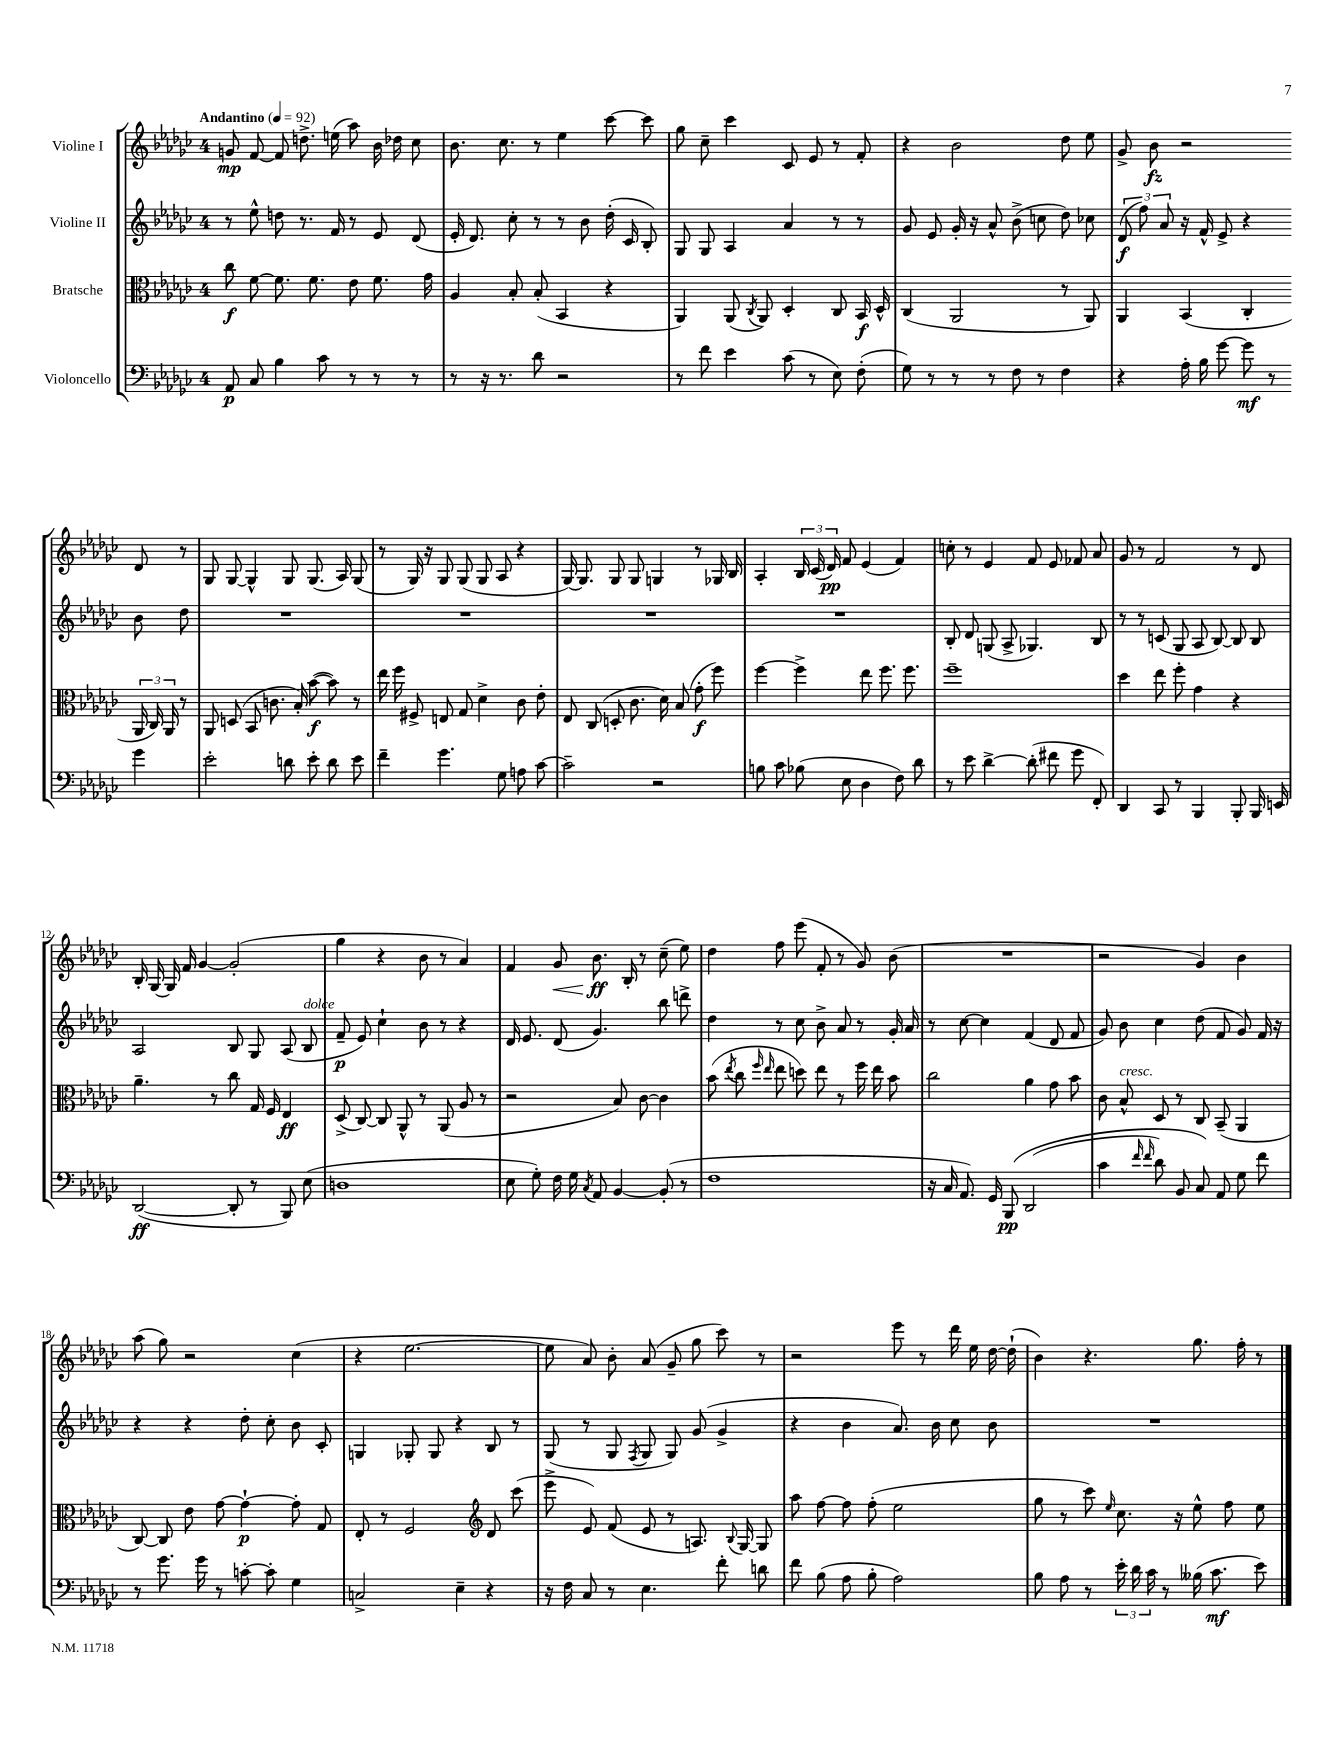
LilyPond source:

<<
\new StaffGroup <<
\new Staff = "s0" \with { instrumentName = "Violine I" } {
    \clef treble \key ges \major \once \override Staff.TimeSignature.style = #'single-digit \time 4/4 \tempo "Andantino" 4 = 92
    \autoBeamOff g'8\mp f'8~ f'8 d''8.-> e''16( aes''8) bes'16 des''16 ces''8 |
    bes'8. ces''8. r8 ees''4 ces'''8~ ces'''8 |
    ges''8 ces''8-- ces'''4 ces'8 ees'8 r8 f'8-. |
    r4 bes'2 des''8 ees''8 |
    ges'8-> bes'8\fz r2 des'8 r8 |
    ges8 ges8~ ges4-^ ges8 ges8.( aes16) ges8( |
    r8 ges16) r16 ges8 ges8( ges8 aes8 r4 |
    ges16~) ges8. ges8 ges8 g4 r8 ges16 bes16 |
    aes4-. \tuplet 3/2 { bes16 ces'16( des'16\pp) } f'8 ees'4( f'4) |
    c''8-. r8 ees'4 f'8 ees'8 fes'8 aes'8 |
    ges'8 r8 f'2 r8 des'8 |
    bes16-. ges16~ ges16 f'16 ges'4~ ges'2-.( |
    ges''4 r4 bes'8 r8 aes'4) |
    f'4 ges'8\< bes'8.\ff\! bes16-. r8 ces''8--( ees''8) |
    des''4 f''8 ees'''8( f'8-. r8 ges'8) bes'8( |
    R1 |
    r2 ges'4) bes'4 |
    aes''8( ges''8) r2 ces''4( |
    r4 ees''2.~ |
    ees''8 aes'8) bes'8-. aes'8( ges'8-- ges''8 ces'''8) r8 |
    r2 ees'''8 r8 des'''16 ees''16 des''16~ des''16-!( |
    bes'4) r4. ges''8. f''16-. r8 \bar "|." |
}
\new Staff = "s1" \with { instrumentName = "Violine II" } {
    \clef treble \key ges \major \once \override Staff.TimeSignature.style = #'single-digit \time 4/4
    \autoBeamOff r8 ees''8-^ d''8 r8. f'16 r8 ees'8 des'8( |
    ees'16-. des'8.) ces''8-. r8 r8 bes'8 des''16-.( ces'16 bes8-.) |
    ges8 ges8 aes4 aes'4 r8 r8 |
    ges'8 ees'8 ges'16-. r16 aes'8-^ bes'8->( c''8 des''8) ces''8 |
    \tuplet 3/2 { des'8\f( f''8) aes'8 } r16 f'16-^ ees'8-> r4 bes'8 des''8 |
    R1 |
    R1 |
    R1 |
    R1 |
    bes8-. des'8 g8( aes8-> ges4.) bes8 |
    r8 r8 c'8( ges8 aes8 bes8~) bes8 bes8 |
    aes2 bes8 ges8 aes8( bes8^\markup { \italic "dolce" } |
    f'8--\p ees'8) ces''4-! bes'8 r8 r4 |
    des'16 ees'8. des'8( ges'4.) bes''8 d'''8-> |
    des''4 r8 ces''8 bes'8-> aes'8 r8 ges'16-. aes'16 |
    r8 ces''8~ ces''4 f'4( des'8 f'8 |
    ges'8) bes'8 ces''4 des''8( f'8 ges'8) f'16 r16 |
    r4 r4 des''8-. ces''8-. bes'8 ces'8-. |
    g4 ges8-. ges8 r4 bes8 r8 |
    ges8( r8 ges8 \acciaccatura { f8 } ges8 ges8) ges'8( ges'4-> |
    r4 bes'4 aes'8.) bes'16 ces''8 bes'8 |
    R1 \bar "|." |
}
\new Staff = "s2" \with { instrumentName = "Bratsche" } {
    \clef alto \key ges \major \once \override Staff.TimeSignature.style = #'single-digit \time 4/4
    \autoBeamOff ces''8\f f'8~ f'8. f'8. ees'8 f'8. ges'16 |
    aes4 bes8-. bes8-.( bes,4 r4 |
    aes,4) aes,8( \acciaccatura { ces8 } aes,8) des4-. ces8 bes,16\f des16-^ |
    ces4( aes,2 r8 aes,8) |
    aes,4 bes,4( ces4-. \tuplet 3/2 { aes,16 ces16) aes,16 } r8 |
    aes,8 d8( bes,8 c'8. bes16-.) bes'8~\f( bes'8) r8 |
    ees''16 f''16 fis8-> e8 ges8 des'4-> ces'8 ees'8-. |
    ees8 ces8( d8-. ces'8. des'16) bes8( ges'8-.\f f''8) |
    f''4~ f''4-> ees''8 f''8. f''8. |
    f''1-- |
    des''4 ees''8 f''8-. ges'4 r4 |
    aes'4.-- r8 ces''8 ges16 f16 ees4\ff |
    des8->( ces8~) ces8 aes,8-^ r8 aes,8( aes8 r8 |
    r2 bes8) ces'8~ ces'4 |
    bes'8( \acciaccatura { ees''8 } ces''8 \grace { f''16 ees''16 } ees''8 d''8) ees''8 r8 f''16 ees''16 bes'8 |
    ces''2 aes'4 ges'8 bes'8 |
    ces'8 bes8-^^\markup { \italic "cresc." } des8 r8 ces8 bes,8--( aes,4 |
    ces8~) ces8 ees'8 ges'8~ ges'4~-!\p ges'8-. ges8 |
    ees8-. r8 f2 \clef treble des'8 ces'''8( |
    ees'''8-> ees'8) f'8( ees'8 r8 a8.) \appoggiatura { bes8 } ges16~ ges8 |
    aes''8 f''8~ f''8 f''8-.( ees''2 |
    ges''8 r8 ces'''8) \grace { ees''16 } ces''8. r16 ees''8-^ f''8 ees''8 \bar "|." |
}
\new Staff = "s3" \with { instrumentName = "Violoncello" } {
    \clef bass \key ges \major \once \override Staff.TimeSignature.style = #'single-digit \time 4/4
    \autoBeamOff aes,8\p ces8 bes4 ces'8 r8 r8 r8 |
    r8 r16 r8. des'8 r2 |
    r8 f'8 ees'4 ces'8( r8 ees8) f8-.( |
    ges8) r8 r8 r8 f8 r8 f4 |
    r4 aes16-. bes16 ges'8~ ges'8\mf r8 ges'4 |
    ees'2-. d'8 ees'8-. d'8 ees'8 |
    f'4-- ges'4. ges8 a8 ces'8~ |
    ces'2-- r2 |
    b8 ces'8 bes8( ees8 des4 f8) des'8 |
    r8 ees'8 des'4~-> des'8-.( fis'8 ges'8 f,8-.) |
    des,4 ces,8 r8 bes,,4 bes,,8-. bes,,16 e,16 |
    des,2~\ff( des,8-. r8 bes,,8) ees8( |
    d1 |
    ees8 ges8-.) f16 ges16 \acciaccatura { ces8 } aes,8 bes,4~ bes,8-.( r8 |
    f1 |
    r16 ces16 aes,8.) ges,16 bes,,8\pp\( des,2( |
    ces'4 \grace { f'16 f'16 } des'8) bes,8 ces8\) aes,8 ges8 f'8 |
    r8 ges'8. ges'16 r8 c'8~-. c'8-. ges4 |
    c2-> ees4-- r4 |
    r16 f16 ces8 r8 ees4. f'8-. d'8 |
    f'8 bes8( aes8 bes8-. aes2) |
    bes8 aes8 r8 \tuplet 3/2 { ees'16-. des'16 ces'16 } r8 beses16( ces'8.\mf ees'8) \bar "|." |
}
>>
>>
